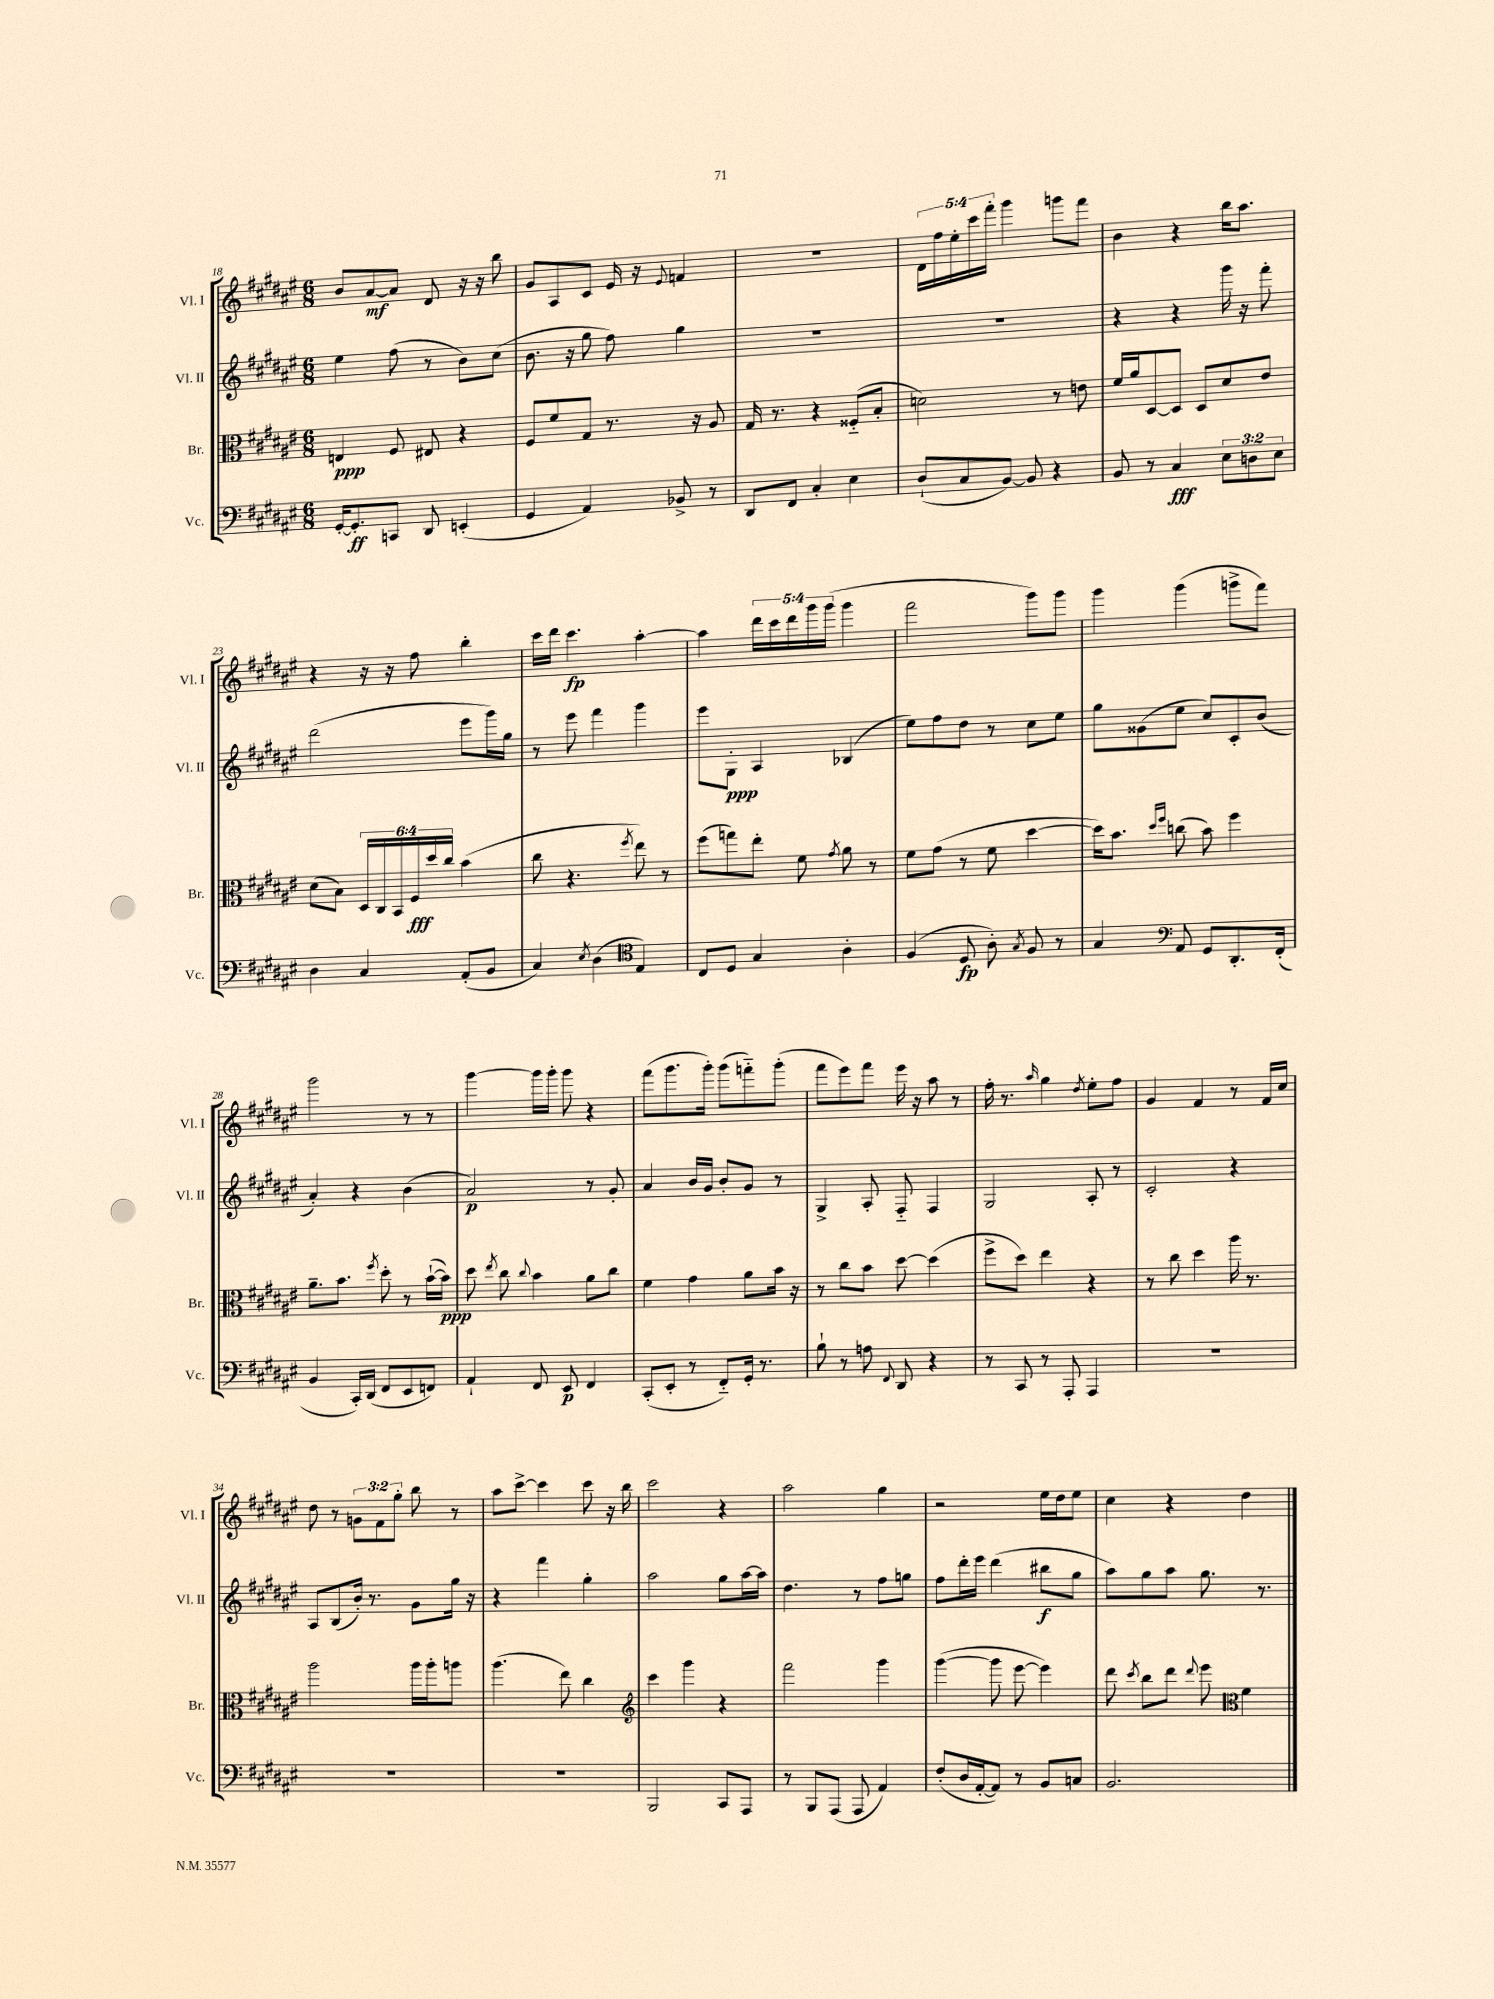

**kern	**dynam	**kern	**dynam	**kern	**dynam	**kern	**dynam
*part4	*part4	*part3	*part3	*part2	*part2	*part1	*part1
*staff4	*staff4	*staff3	*staff3	*staff2	*staff2	*staff1	*staff1
*I"Vc.	*	*I"Br.	*	*I"Vl. II	*	*I"Vl. I	*
*I'Vc.	*	*I'Br.	*	*I'Vl. II	*	*I'Vl. I	*
*clefF4	*	*clefC3	*	*clefG2	*	*clefG2	*
*k[f#c#g#d#a#e#]	*	*k[f#c#g#d#a#e#]	*	*k[f#c#g#d#a#e#]	*	*k[f#c#g#d#a#e#]	*
*M6/8	*	*M6/8	*	*M6/8	*	*M6/8	*
=18	=18	=18	=18	=18	=18	=18	=18
[16GG#'/KL	.	4En/	ppp	4ee#\	.	8b/L	.
8.GG#'/]	ff	.	.	.	.	.	.
.	.	.	.	.	.	[8a#/	mf
8CCn/J	.	8F#/	.	(8ff#\	.	8a#/J]	.
8DD#/	.	8E#X/	.	8r	.	8d#/	.
(4EEn'/	.	4r	.	8b\L)	.	16r	.
.	.	.	.	.	.	16r	.
.	.	.	.	(8cc#\J	.	8bb\	.
=19	=19	=19	=19	=19	=19	=19	=19
4GG#/	.	8F#/L	.	8.b\	.	8g#/L	.
.	.	8f#/	.	.	.	8A#/	.
.	.	.	.	16r	.	.	.
4AA#/)	.	8G#/J	.	8gg#\	.	8c#/J	.
.	.	8.r	.	8ff#\)	.	16e#/	.
.	.	.	.	.	.	16r	.
.	.	.	.	.	.	8qqe#/	.
8BB-X^/	.	.	.	4gg#\	.	4fn/	.
.	.	16r	.	.	.	.	.
8r	.	8A#/	.	.	.	.	.
=20	=20	=20	=20	=20	=20	=20	=20
8DD#/L	.	16G#/	.	2.r	.	2.r	.
.	.	8.r	.	.	.	.	.
8FF#/J	.	.	.	.	.	.	.
4C#'/	.	4r	.	.	.	.	.
4E#\	.	(8F##X/L	.	.	.	.	.
.	.	8B'/J	.	.	.	.	.
=21	=21	=21	=21	=21	=21	=21	=21
(8D#`/L	.	2dn\)	.	2.r	.	20d#\LL	.
.	.	.	.	.	.	20ff#\	.
.	.	.	.	.	.	20ee#'\	.
8C#/	.	.	.	.	.	.	.
.	.	.	.	.	.	20ccc#\	.
.	.	.	.	.	.	20fff#'\JJ	.
[8BB/J)	.	.	.	.	.	4ggg#\	.
8BB/]	.	.	.	.	.	.	.
4r	.	8r	.	.	.	8gggn\L	.
.	.	8en\	.	.	.	8fff#\J	.
=22	=22	=22	=22	=22	=22	=22	=22
8BB/	.	16f#/LL	.	4r	.	4b\	.
.	.	16a#/J	.	.	.	.	.
8r	.	[8D#/	.	.	.	.	.
4C#/	fff	8D#/J]	.	4r	.	4r	.
.	.	8D#/L	.	.	.	.	.
12E#\L	.	8d#/	.	16ggg#\	.	16bb\KL	.
.	.	.	.	16r	.	8.aa#\J	.
12Dn\	.	.	.	.	.	.	.
.	.	8e#/J	.	8fff#'\	.	.	.
12E#\J	.	.	.	.	.	.	.
!!LO:LB:g=z
=23	=23	=23	=23	=23	=23	=23	=23
4D#\	.	(8d#\L	.	(2ddd#\	.	4r	.
.	.	8B\J)	.	.	.	.	.
4C#/	.	24D#/LL	.	.	.	16r	.
.	.	24C#/	.	.	.	.	.
.	.	.	.	.	.	16r	.
.	.	24BB/	.	.	.	.	.
.	.	24F#/	fff	.	.	8ff#\	.
.	.	24dd#/	.	.	.	.	.
.	.	24cc#/JJ	.	.	.	.	.
(8AA#'/L	.	(4b\	.	8eee#\L	.	4bb'\	.
8BB/J	.	.	.	16ggg#\L)	.	.	.
.	.	.	.	16gg#\JJ	.	.	.
=24	=24	=24	=24	=24	=24	=24	=24
4C#/)	.	8cc#\	.	8r	.	16ccc#\LL	.
.	.	.	.	.	.	16ddd#\JJ	.
.	.	4.r	.	8eee#\	.	4.ccc#\	fp
8qE#/	.	.	.	.	.	.	.
(4D#\	.	.	.	4fff#\	.	.	.
*clefC4	*	*	*	*	*	*	*
.	.	8qff#/	.	.	.	.	.
4E#/)	.	8ee#\)	.	4ggg#\	.	[4aa#'\	.
.	.	8r	.	.	.	.	.
=25	=25	=25	=25	=25	=25	=25	=25
8C#/L	.	(8ff#\L	.	8eee#\L	.	4aa#\]	.
8D#/J	.	8ggn\)	.	8G#'\J	ppp	.	.
4G#/	.	8ee#'\J	.	4A#/	.	20ddd#\LL	.
.	.	.	.	.	.	20ccc#\	.
.	.	.	.	.	.	20ddd#\	.
.	.	8f#\	.	.	.	.	.
.	.	.	.	.	.	20ggg#\	.
.	.	.	.	.	.	(20ggg#\JJ	.
.	.	8qg#/	.	.	.	.	.
4A#'\	.	8a#\	.	(4B-X/	.	4ggg#\	.
.	.	8r	.	.	.	.	.
=26	=26	=26	=26	=26	=26	=26	=26
(4F#/	.	8f#\L	.	8ee#\L)	.	2fff#\	.
.	.	(8g#\J	.	8ff#\	.	.	.
8D#/	fp	8r	.	8dd#\J	.	.	.
8A#'\)	.	8f#\	.	8r	.	.	.
8qG#/	.	.	.	.	.	.	.
8F#/	.	[4dd#\	.	8cc#\L	.	8ggg#\L)	.
8r	.	.	.	8ee#\J	.	8ggg#\J	.
=27	=27	=27	=27	=27	=27	=27	=27
4G#/	.	16dd#\KL])	.	8gg#\L	.	4ggg#\	.
.	.	8.b\J	.	.	.	.	.
.	.	.	.	(8g##X\	.	.	.
*clefF4	*	*	*	*	*	*	*
.	.	16qqdd#/LL	.	.	.	.	.
.	.	16qqff#/JJ	.	.	.	.	.
8AA#/	.	(8ccn\	.	8ee#\J	.	(4ggg#\	.
8GG#/L	.	8b\)	.	8cc#/L)	.	.	.
8.DD#'/	.	4ff#\	.	8c#'/	.	8gggn^\L	.
.	.	.	.	(8b/J	.	8fff#\J)	.
(16FF#'/Jk	.	.	.	.	.	.	.
!!LO:LB:g=z
=28	=28	=28	=28	=28	=28	=28	=28
4BB/	.	8.a#~\L	.	4a#'/)	.	2ggg#\	.
.	.	8.b\J	.	.	.	.	.
16CC#'/LL)	.	.	.	4r	.	.	.
(16DD#/JJ	.	.	.	.	.	.	.
.	.	8qff#/	.	.	.	.	.
8FF#/L	.	8dd#'\	.	.	.	.	.
8EE#/	.	8r	.	(4b\	.	8r	.
8FFn/J)	.	([16b`\LL	.	.	.	8r	.
.	.	16b\JJ])	ppp	.	.	.	.
=29	=29	=29	=29	=29	=29	=29	=29
4AA#`/	.	8dd#\	.	2a#/)	p	[4ggg#\	.
.	.	8qee#/	.	.	.	.	.
.	.	8cc#\	.	.	.	.	.
.	.	8qqcc#/	.	.	.	.	.
8FF#/	.	4b\	.	.	.	16ggg#\LL]	.
.	.	.	.	.	.	16ggg#'\JJ	.
8EE#/	p	.	.	.	.	8ggg#\	.
4FF#/	.	8a#\L	.	8r	.	4r	.
.	.	8cc#\J	.	8g#'/	.	.	.
=30	=30	=30	=30	=30	=30	=30	=30
(8CC#'/L	.	4f#\	.	4a#/	.	(8fff#\L	.
8EE#'/J	.	.	.	.	.	8.ggg#\	.
8r	.	4g#\	.	16b/LL	.	.	.
.	.	.	.	16g#/JJ	.	16ggg#'\Jk)	.
8FF#/L)	.	.	.	8b'/L	.	(8ggg#\L	.
16GG#'/Jk	.	8a#\L	.	8g#/J	.	8fffn\)	.
8.r	.	.	.	.	.	.	.
.	.	16b\Jk	.	8r	.	(8ggg#'\J	.
.	.	16r	.	.	.	.	.
=31	=31	=31	=31	=31	=31	=31	=31
8B`\	.	8r	.	4G#^/	.	8fff#\L	.
8r	.	8cc#\L	.	.	.	8eee#\)	.
8An\	.	8b\J	.	8A#'/	.	8fff#\J	.
8qqFF#/	.	.	.	.	.	.	.
8DD#/	.	[8dd#\	.	8F#/	.	16eee#\	.
.	.	.	.	.	.	16r	.
4r	.	(4dd#\]	.	4F#/	.	8aa#\	.
.	.	.	.	.	.	8r	.
=32	=32	=32	=32	=32	=32	=32	=32
8r	.	8ff#^\L	.	2G#/	.	16ff#'\	.
.	.	.	.	.	.	8.r	.
8CC#/	.	8dd#\J)	.	.	.	.	.
.	.	.	.	.	.	16qqaa#/	.
8r	.	4ee#\	.	.	.	4gg#\	.
8AAA#'/	.	.	.	.	.	.	.
.	.	.	.	.	.	8qdd#/	.
4AAA#/	.	4r	.	8A#'/	.	8ee#'\L	.
.	.	.	.	8r	.	8ff#\J	.
=33	=33	=33	=33	=33	=33	=33	=33
2.r	.	8r	.	2c#'/	.	4g#/	.
.	.	8cc#\	.	.	.	.	.
.	.	4dd#\	.	.	.	4f#/	.
.	.	16aa#\	.	4r	.	8r	.
.	.	8.r	.	.	.	.	.
.	.	.	.	.	.	16f#/LL	.
.	.	.	.	.	.	16cc#/JJ	.
!!LO:LB:g=z
=34	=34	=34	=34	=34	=34	=34	=34
2.r	.	2aa#\	.	8A#/L	.	8dd#\	.
.	.	.	.	(8B/	.	8r	.
.	.	.	.	16b'/Jk)	.	12gn\L	.
.	.	.	.	8.r	.	.	.
.	.	.	.	.	.	12f#\	.
.	.	.	.	.	.	12gg#'\J	.
.	.	16aa#\LL	.	8g#\L	.	8bb\	.
.	.	16aa#'\J	.	.	.	.	.
.	.	8aan\J	.	16gg#\Jk	.	8r	.
.	.	.	.	16r	.	.	.
=35	=35	=35	=35	=35	=35	=35	=35
2.r	.	(4.aa#\	.	4r	.	8aa#\L	.
.	.	.	.	.	.	[8ccc#^\J	.
.	.	.	.	4fff#\	.	4ccc#\]	.
.	.	8ee#\)	.	.	.	.	.
.	.	4cc#\	.	4gg#'\	.	8ccc#\	.
.	.	.	.	.	.	16r	.
.	.	.	.	.	.	16bb\	.
=36	=36	=36	=36	=36	=36	=36	=36
*	*	*clefG2	*	*	*	*	*
2BBB/	.	4ccc#\	.	2aa#\	.	2ccc#\	.
.	.	4ggg#\	.	.	.	.	.
8CC#/L	.	4r	.	8gg#\L	.	4r	.
8AAA#/J	.	.	.	[16aa#\L	.	.	.
.	.	.	.	16aa#\JJ]	.	.	.
=37	=37	=37	=37	=37	=37	=37	=37
8r	.	2fff#\	.	4.dd#\	.	2aa#\	.
8BBB/L	.	.	.	.	.	.	.
(8AAA#/J	.	.	.	.	.	.	.
8AAA#/	.	.	.	8r	.	.	.
4AA#/)	.	4ggg#\	.	8ff#\L	.	4gg#\	.
.	.	.	.	8ggn\J	.	.	.
=38	=38	=38	=38	=38	=38	=38	=38
(8F#'/L	.	([4ggg#\	.	8ff#\L	.	2r	.
16D#/L	.	.	.	16ddd#'\L	.	.	.
[16AA#'/J	.	.	.	16eee#\JJ	.	.	.
8AA#/J])	.	8ggg#\]	.	(4ddd#\	.	.	.
8r	.	[8eee#\	.	.	.	.	.
8BB/L	.	4eee#\])	.	8bb#X\L	f	16ee#\LL	.
.	.	.	.	.	.	16dd#\J	.
8Cn/J	.	.	.	8gg#\J	.	8ee#\J	.
=39	=39	=39	=39	=39	=39	=39	=39
2.BB/	.	8ddd#\	.	8aa#\L)	.	4cc#\	.
.	.	8qccc#/	.	.	.	.	.
.	.	8bb\L	.	8gg#\	.	.	.
.	.	8ddd#\J	.	8aa#\J	.	4r	.
.	.	8qqddd#/	.	.	.	.	.
.	.	8eee#\	.	8.gg#\	.	.	.
*	*	*clefC3	*	*	*	*	*
.	.	4f#\	.	.	.	4dd#\	.
.	.	.	.	8.r	.	.	.
==	==	==	==	==	==	==	==
*-	*-	*-	*-	*-	*-	*-	*-
